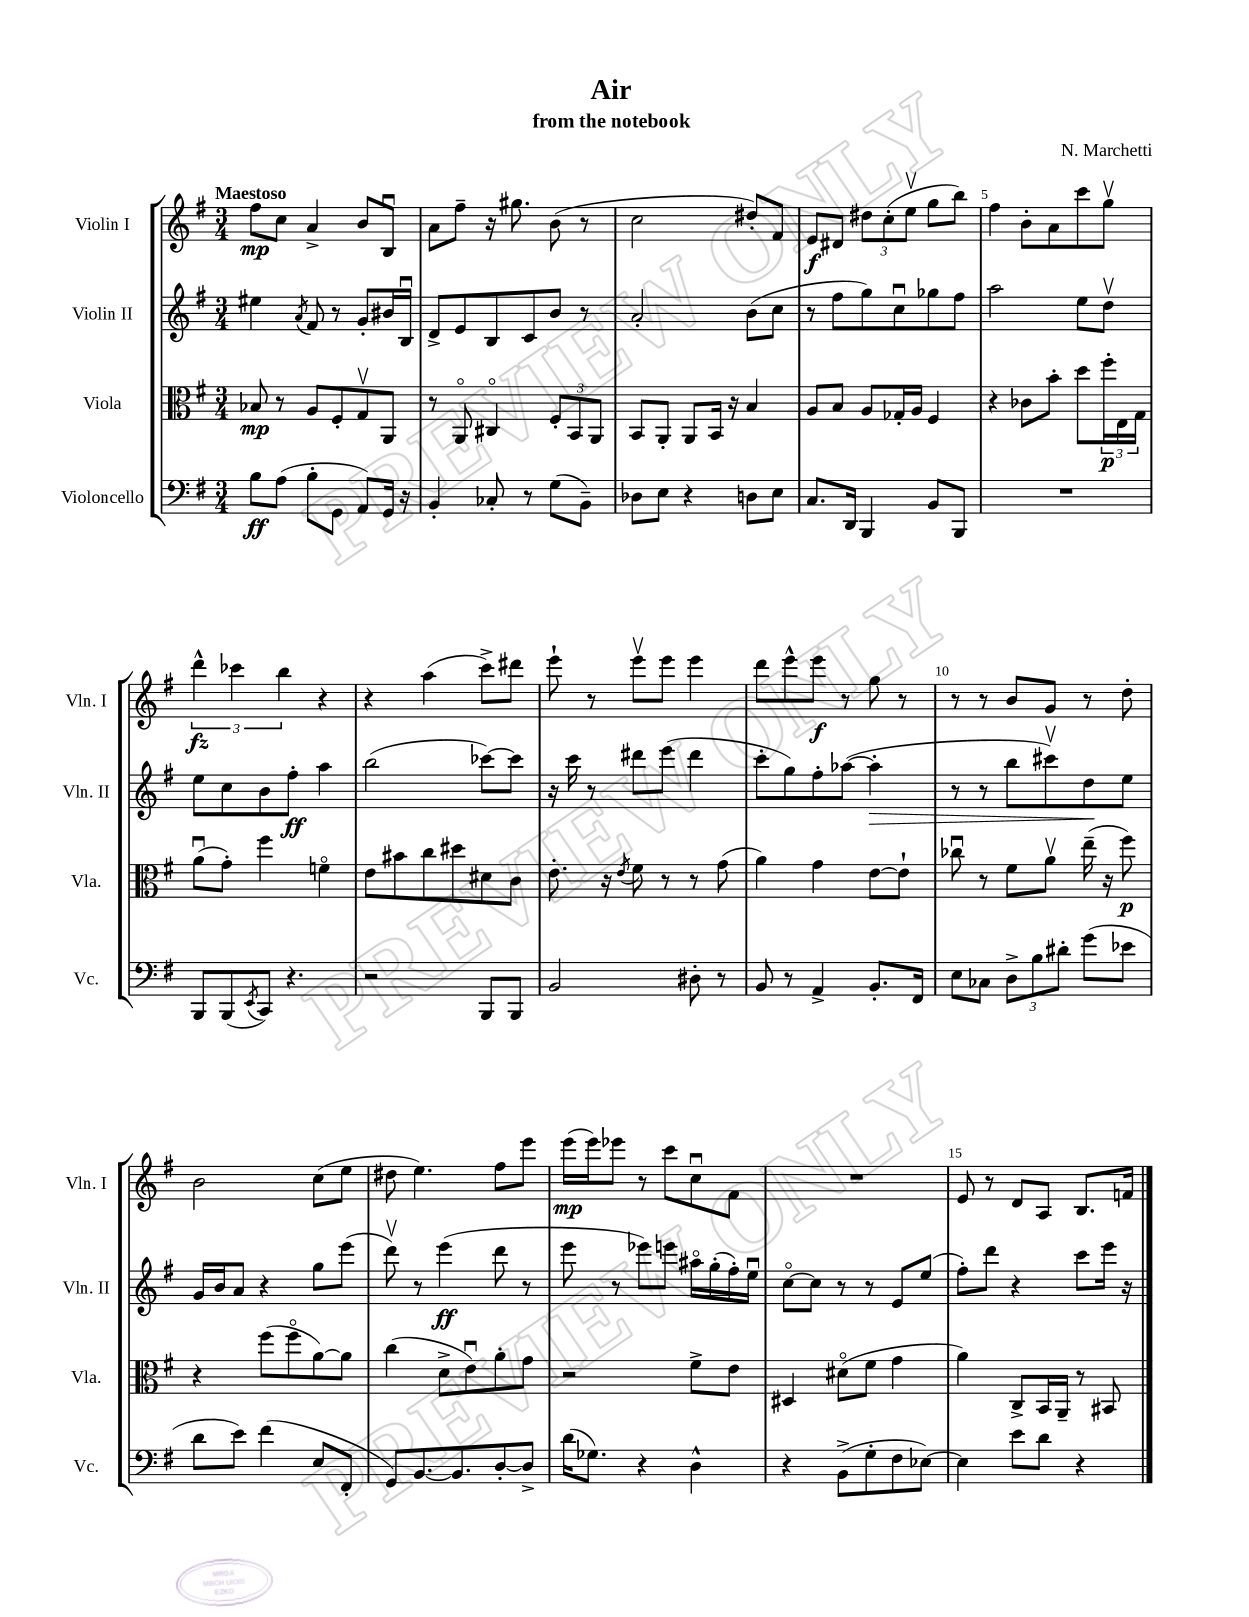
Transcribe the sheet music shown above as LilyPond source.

\header { title = "Air" composer = "N. Marchetti" subtitle = "from the notebook" }
<<
\new StaffGroup <<
\new Staff = "s0" \with { instrumentName = "Violin I" shortInstrumentName = "Vln. I" } {
    \clef treble \key g \major \numericTimeSignature \time 3/4 \tempo "Maestoso"
    fis''8\mp c''8 a'4-> b'8 b8\downbow |
    a'8 fis''8-- r16 gis''8. b'8( r8 |
    c''2 dis''8-.) fis'8 |
    e'8\f dis'8 \tuplet 3/2 { dis''8 c''8-.( e''8\upbow } g''8 b''8) |
    fis''4 b'8-. a'8 c'''8 g''8\upbow |
    \tuplet 3/2 { d'''4-^\fz ces'''4 b''4 } r4 |
    r4 a''4( c'''8->) dis'''8 |
    e'''8-! r8 e'''8\upbow e'''8 e'''4 |
    d'''8 e'''8-^ e'''8\f r8 g''8 r8 |
    r8 r8 b'8 g'8 r8 d''8-. |
    b'2 c''8( e''8 |
    dis''8 e''4.) fis''8 e'''8 |
    e'''16\mp( e'''16) ees'''8 r8 c'''8 c''8\downbow fis'8 |
    R2. |
    e'8 r8 d'8 a8 b8. f'16 \bar "|." |
}
\new Staff = "s1" \with { instrumentName = "Violin II" shortInstrumentName = "Vln. II" } {
    \clef treble \key g \major \numericTimeSignature \time 3/4
    eis''4 \acciaccatura { a'8 } fis'8 r8 g'8-. bis'16 b16\downbow |
    d'8-> e'8 b8 c'8 b'8 r8 |
    a'2-. b'8( c''8 |
    r8 fis''8 g''8) c''8\downbow ges''8 fis''8 |
    a''2 e''8 d''8\upbow |
    e''8 c''8 b'8 fis''8-.\ff a''4 |
    b''2( ces'''8~) ces'''8 |
    r16 c'''16 r8 dis'''8 e'''8( dis'''4 |
    c'''8-. g''8) fis''8-. aes''8~( aes''4-.\> |
    r8 r8 b''8 cis'''8\upbow) d''8\! e''8 |
    g'16 b'16 a'8 r4 g''8 e'''8( |
    d'''8\upbow) r8 e'''4\ff( d'''8 r8 |
    e'''8 r8 ees'''8) e'''8 ais''16\flageolet g''16-.( fis''16-.) e''16\downbow |
    c''8~\flageolet c''8 r8 r8 e'8 e''8( |
    fis''8-.) d'''8 r4 c'''8 e'''16 r16 \bar "|." |
}
\new Staff = "s2" \with { instrumentName = "Viola" shortInstrumentName = "Vla." } {
    \clef alto \key g \major \numericTimeSignature \time 3/4
    bes8\mp r8 a8 fis8-. g8\upbow a,8 |
    r8 a,8\flageolet cis4\flageolet \tuplet 3/2 { fis8-. b,8 a,8 } |
    b,8 a,8-. a,8 b,16 r16 b4 |
    a8 b8 a8 ges16-. a16 fis4 |
    r4 ces'8 b'8-. d''8 \tuplet 3/2 { fis''16-.\p e16 g16 } |
    a'8\downbow( g'8-.) fis''4 f'4\flageolet |
    e'8 bis'8 c''8 dis''8 dis'8 c'8 |
    e'8.-. r16 \acciaccatura { e'8 } fis'8 r8 r8 g'8( |
    a'4) g'4 e'8~ e'8-! |
    ces''8\downbow r8 fis'8 a'8\upbow e''16--( r16 fis''8\p) |
    r4 fis''8( fis''8\flageolet a'8~) a'8 |
    c''4( d'8-> e'8\downbow) a'8-. g'8 |
    r2 fis'8-> e'8 |
    dis4 dis'8\flageolet( fis'8 g'4 |
    a'4) c8-> b,16 a,16-- r8 bis,8 \bar "|." |
}
\new Staff = "s3" \with { instrumentName = "Violoncello" shortInstrumentName = "Vc." } {
    \clef bass \key g \major \numericTimeSignature \time 3/4
    b8\ff a8( b8-. g,8 a,8) g,16 r16 |
    b,4-. ces8-. r8 g8( b,8--) |
    des8 e8 r4 d8 e8 |
    c8. d,16 b,,4 b,8 b,,8 |
    R2. |
    b,,8 b,,8( \acciaccatura { e,8 } c,8) r4. |
    r2 b,,8 b,,8 |
    b,2 dis8-. r8 |
    b,8 r8 a,4-> b,8.-. fis,16 |
    e8 ces8 \tuplet 3/2 { d8-> b8 dis'8-. } g'8( ees'8 |
    d'8 e'8) fis'4( e8 fis,8-. |
    g,8) b,8.~ b,8. d8~-. d8-> |
    d'16( ges8.) r4 d4-^ |
    r4 b,8->( g8-. fis8 ees8~) |
    ees4 e'8 d'8 r4 \bar "|." |
}
>>
>>
\layout { \context { \Score \override BarNumber.break-visibility = ##(#f #t #t) barNumberVisibility = #(every-nth-bar-number-visible 5) } }
